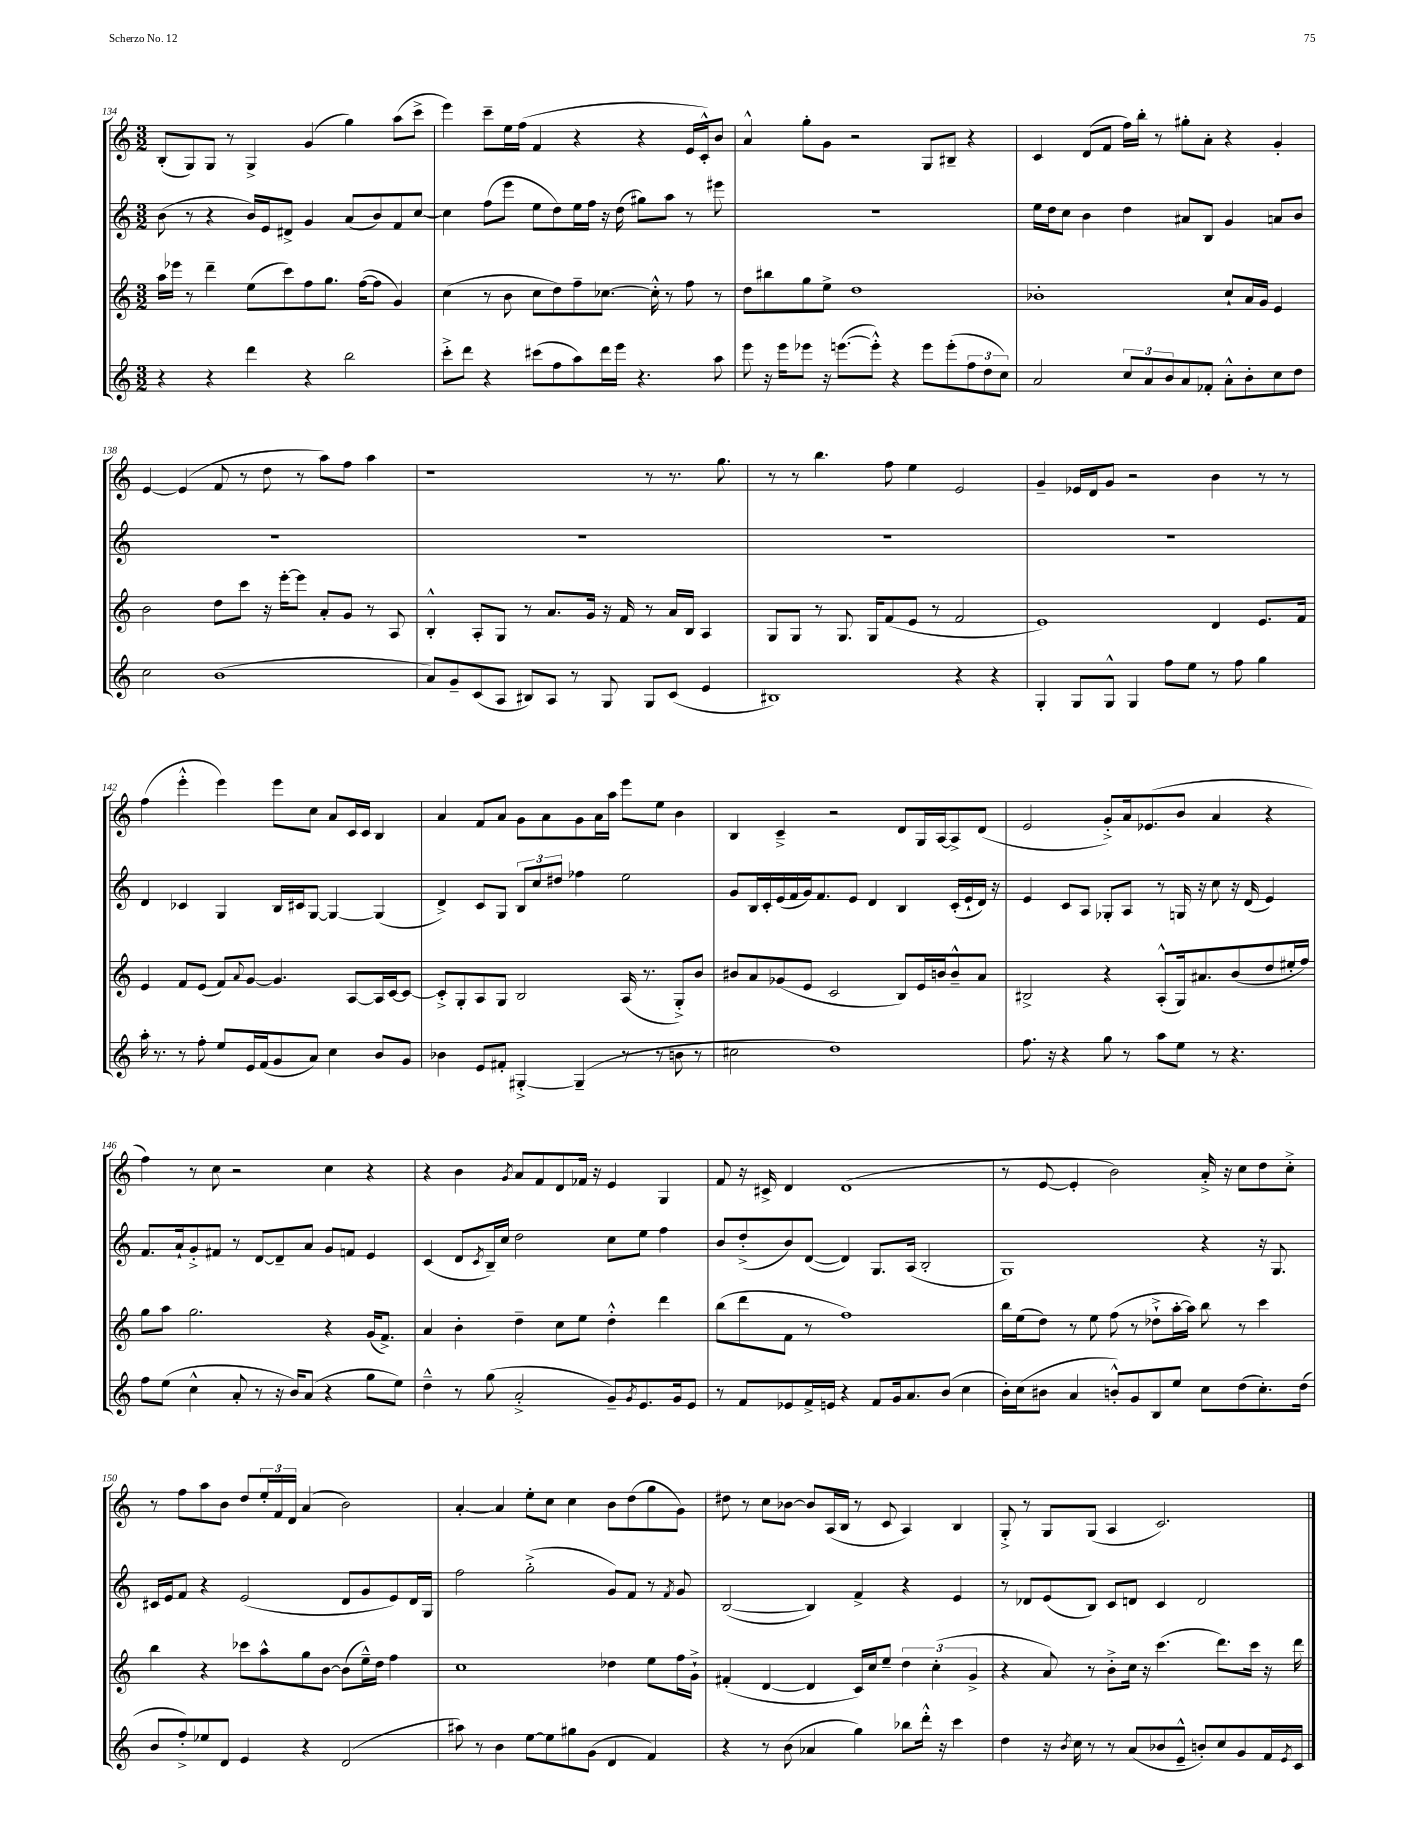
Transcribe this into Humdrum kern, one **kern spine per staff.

**kern	**kern	**kern	**kern
*staff4	*staff3	*staff2	*staff1
*clefG2	*clefG2	*clefG2	*clefG2
*k[]	*k[]	*k[]	*k[]
*M3/2	*M3/2	*M3/2	*M3/2
4r	16aa	(8b	(8B'
.	16eee-	.	.
.	8r	8r	8G)
4r	4ddd~	4r	8G
.	.	.	8r
4ddd	(8ee	16b)	4G^
.	.	16e	.
.	8ccc)	8d#^	.
4r	8ff	4g	(4g
.	8.gg	.	.
2bb	.	(8a	4gg)
.	([16ff	.	.
.	8ff]	8b)	.
.	4g)	8f	(8aa
.	.	[8cc	8ccc^
=	=	=	=
8ccc'^	(4cc	4cc]	4eee)
8ddd	.	.	.
4r	8r	(8ff	8ccc~
.	8b	8eee	16ee
.	.	.	(16ff
(8ccc#	8cc	8ee	4f
8ff	8dd)	8dd)	.
8aa)	8ff~	16ee	4r
.	.	16ff	.
16ddd	[8.cc-	16r	.
16eee	.	(16dd	.
4.r	.	8gg#)	4r
.	16cc-'^^]	.	.
.	8r	8aa	.
.	8ff	8r	16e
.	.	.	16c'^^)
8aa	8r	8eee#	8b
=	=	=	=
8eee	8dd	1.r	4a^^
16r	8bb#	.	.
16eee	.	.	.
8eee-	8gg	.	8gg'
16r	8ee^	.	8g
([8.eee	.	.	.
.	1dd	.	2r
8eee'^^])	.	.	.
4r	.	.	.
8eee	.	.	8G
(8eee'	.	.	8B#~
12ff	.	.	4r
12dd	.	.	.
12cc)	.	.	.
=	=	=	=
2a	1b-'	16ee	4c
.	.	16dd	.
.	.	8cc	.
.	.	4b	(8d
.	.	.	8f
12cc	.	4dd	16ff)
.	.	.	16bb'
12a	.	.	.
.	.	.	8r
12b	.	.	.
8a	.	8a#	8gg#'
8f-'	.	8B	8a'
8a'^^	8cc`	4g	4r
8b'	16a	.	.
.	16g	.	.
8cc	4e	8a	4g'
8dd	.	8b	.
=	=	=	=
2cc	2b	1.r	[4e
.	.	.	(4e]
(1b	8dd	.	8f
.	8ccc	.	8r
.	16r	.	8dd
.	[16eee'	.	.
.	8eee]	.	8r
.	8a'	.	8aa)
.	8g	.	8ff
.	8r	.	4aa
.	8A	.	.
=	=	=	=
8a)	4B'^^	1.r	1r
8g~	.	.	.
(8c	8A'	.	.
8A	8G	.	.
8B#)	8r	.	.
8A	8.a	.	.
8r	.	.	.
.	16g	.	.
8G	16r	.	.
.	16f	.	.
8G	8r	.	8r
(8c	16a	.	8.r
.	16B	.	.
4e	4A	.	.
.	.	.	8.gg
=	=	=	=
1B#)	8G	1.r	8r
.	8G	.	8r
.	8r	.	4.bb
.	8.G	.	.
.	16G	.	.
.	(8f	.	8ff
.	8e	.	4ee
.	8r	.	.
4r	2f	.	2e
4r	.	.	.
=	=	=	=
4G'	1e)	1.r	4g~
8G	.	.	16e-
.	.	.	16d
8G^^	.	.	8g
4G	.	.	2r
8ff	.	.	.
8ee	.	.	.
8r	4d	.	4b
8ff	.	.	.
4gg	8.e	.	8r
.	.	.	8r
.	16f	.	.
=	=	=	=
16aa'	4e	4d	(4ff
8.r	.	.	.
8r	8f	4c-	4eee'^^
8ff'	(8e	.	.
8ee	8f)	4G	4eee)
.	8qqa	.	.
16e	[8g	.	.
(16f	.	.	.
8g	4.g]	16B	8eee
.	.	16c#	.
8a)	.	[8G	8cc
4cc	.	4G_	8a
.	[8A	.	16c
.	.	.	16c
8b	16A]	(4G]	4B
.	[16c	.	.
8g	8c_	.	.
=	=	=	=
4b-	8c'^]	4d^)	4a
.	8G'	.	.
8e	8A	8c	8f
8f#'	8G	8G	8a
[4G#'^	2B	12B	8g
.	.	12cc	.
.	.	.	8a
.	.	12dd#	.
(4G#~]	.	4ff-	8g
.	.	.	16a
.	.	.	16aa
8r	(16A	2ee	8eee
.	8.r	.	.
8r	.	.	8ee
8b	8G'^)	.	4b
8r	8b	.	.
=	=	=	=
2cc#	8b#	8g	4B
.	8a	16B	.
.	.	16c'	.
.	(8g-	(16e	4c~^
.	.	16f	.
.	8e	16g)	.
.	.	8.f	.
1dd)	2c	.	2r
.	.	8e	.
.	.	4d	.
.	8B)	4B	8d
.	16e	.	16G
.	16b	.	[16A
.	8b~^^	(16c'	8A^]
.	.	16e`	.
.	8a	16d)	(8d
.	.	16r	.
=	=	=	=
8.ff	2B#^	4e	2e
16r	.	.	.
4r	.	8c	.
.	.	8A	.
8gg	4r	8G-'	8g'^)
8r	.	8A	16a
.	.	.	(8.e-
8aa	(8A'^^	8r	.
8ee	16G)	16G	8b
.	8.a#	16r	.
8r	.	8cc	4a
4.r	(8b	16r	.
.	.	(16d	.
.	8dd	4e)	4r
.	16ee#'	.	.
.	16ff)	.	.
=	=	=	=
8ff	8gg	8.f	4ff)
(8ee	8aa	.	.
.	.	16a`	.
4cc^^	2.gg	8g'^	8r
.	.	8f#	8cc
8a'	.	8r	2r
8r	.	[8d	.
16r	.	8d~]	.
16b)	.	.	.
(8a	.	8a	.
4r	4r	8g	4cc
.	.	8f	.
8gg	(16g	4e	4r
.	8.f^)	.	.
8ee)	.	.	.
=	=	=	=
4dd~^^	4a	(4c	4r
8r	4b'	8d	4b
.	.	8qc	.
(8gg	.	16B~)	.
.	.	16cc	.
.	.	.	8qg
2a'^	4dd~	2dd	8a
.	.	.	8f
.	8cc	.	8d
.	8ee	.	16f-
.	.	.	16r
8g~)	4dd'^^	8cc	4e
8qg	.	.	.
8.e	.	8ee	.
.	4ddd	4ff	4G
16g	.	.	.
8e	.	.	.
=	=	=	=
8r	(8bb	8b	8f
8f	8ddd	(8dd'^	16r
.	.	.	16c#^
8e-	8f	8b)	4d
16f^	8r	([8d	.
16e	.	.	.
4r	1ff)	4d])	(1d
8f	.	8.G	.
16g	.	.	.
8.a	.	(16A	.
.	.	2B'	.
(8b	.	.	.
4cc	.	.	.
=	=	=	=
16b')	16bb	1G)	8r
(16cc	(16ee	.	.
8b#	8dd)	.	[8e
4a	8r	.	4e']
.	8ee	.	.
8b'^^)	(8ff	.	2b)
8g	8r	.	.
8B	8dd-`^	.	.
8ee	[16aa'	.	.
.	16aa])	.	.
8cc	8bb	4r	16a'^
.	.	.	16r
(8dd	8r	.	8cc
8.cc')	4ccc	16r	8dd
.	.	8.G	.
.	.	.	8cc'^
(16dd	.	.	.
=	=	=	=
8b	4bb	16c#	8r
.	.	16e	.
8ff'^)	.	8f	8ff
8ee-	4r	4r	8aa
8d	.	.	8b
4e	8ccc-	(2e	8dd
.	8aa^^	.	24ee'
.	.	.	24f
.	.	.	24d
4r	8gg	.	(4a
.	[8b	.	.
(2d	(8b]	8d	2b)
.	16ee~^^)	8g	.
.	16dd	.	.
.	4ff	8e)	.
.	.	16d	.
.	.	16G	.
=	=	=	=
8aa#)	1cc	2ff	[4a'
8r	.	.	.
4b	.	.	4a]
[8ee	.	(2gg'^	8ee'
8ee]	.	.	8cc
8gg#	.	.	4cc
(8g	.	.	.
4d	4dd-	8g)	8b
.	.	8f	(8dd
4f)	8ee	8r	8gg
.	.	8qf	.
.	16ff	8g	8g)
.	16g`^	.	.
=	=	=	=
4r	(4f#'	([2B	8dd#
.	.	.	8r
8r	[4d	.	8cc
(8b	.	.	[8b-
4a-	4d]	4B])	8b-]
.	.	.	(16A
.	.	.	16B
4gg)	16c)	4f^	8r
.	16cc	.	.
.	8ee~	.	8c
8bb-	6dd	4r	4A)
16ddd'^^	.	.	.
.	(6cc'	.	.
16r	.	.	.
4ccc	.	4e	4B
.	6g^	.	.
=	=	=	=
4dd	4r	8r	8G'^
.	.	8d-	8r
16r	8a)	(8e	8G
8qb	.	.	.
16cc	.	.	.
8r	8r	8B)	(8G
8r	8b'^	8c	4A
(8a	16cc	8d	.
.	16r	.	.
8b-	(4.ccc	4c	2.c)
8e~^^	.	.	.
8b')	.	2d	.
8cc	8.ddd)	.	.
8g	.	.	.
.	16ccc	.	.
16f	16r	.	.
8qe	.	.	.
16c	16ddd	.	.
==	==	==	==
*-	*-	*-	*-
